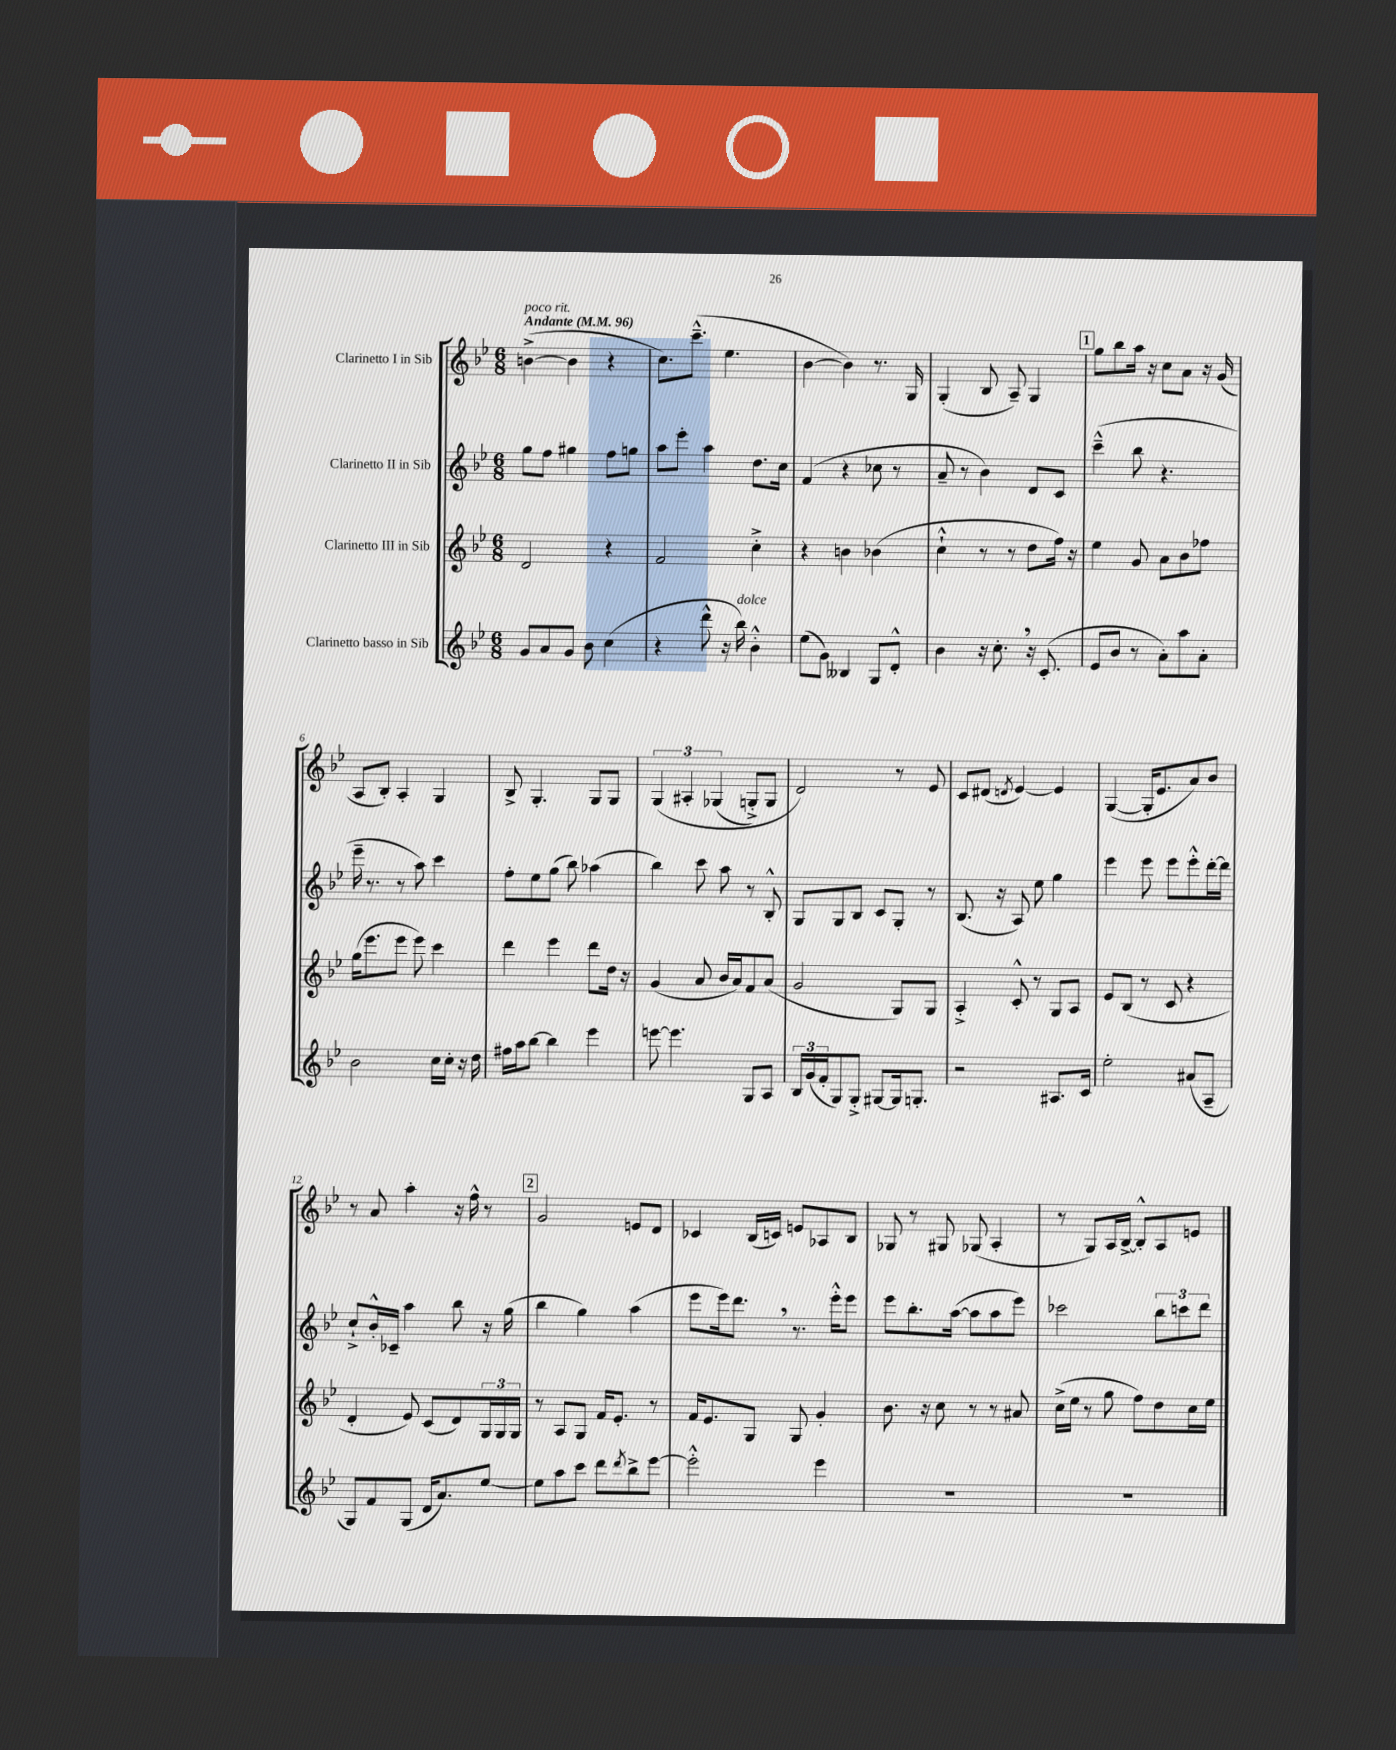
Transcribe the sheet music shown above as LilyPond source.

<<
\new StaffGroup <<
\new Staff = "s0" \with { instrumentName = "Clarinetto I in Sib" } {
    \clef treble \key bes \major \numericTimeSignature \time 6/8 \tempo "Andante" 4 = 96
    b'4~->^\markup { \italic "poco rit." }( b'4 r4 |
    c''8.) c'''8.---^( ees''4. |
    bes'4~ bes'4) r8. g16 |
    g4-.( bes8 a8--) g4 |
    \mark \markup { \box "1" } g''8 bes''8 a''16 r16 c''8 a'8 r16 g'16( |
    a8 bes8-.) a4-. g4 |
    bes8-> g4.-. g8 g8 |
    \tuplet 3/2 { g4\( ais4-. ges4( } g8-.->) g8 |
    d'2\) r8 ees'8 |
    c'8 dis'8( \acciaccatura { d'8 } ees'4~) ees'4 |
    g4~( g16-. ees'8. a'8) bes'8 |
    r8 a'8 a''4-. r16 f''16-^ r8 |
    \mark \markup { \box "2" } g'2 e'8 d'8 |
    ces'4 bes16( c'16) e'8 aes8 bes8 |
    ges8 r8 gis8 ges8( a4-. |
    r8 g8) a16 bes16~-> bes8-.-^ a8 e'8 \bar "|." |
}
\new Staff = "s1" \with { instrumentName = "Clarinetto II in Sib" } {
    \clef treble \key bes \major \numericTimeSignature \time 6/8
    g''8 f''8 gis''4 f''8 g''8 |
    a''8 ees'''8-. a''4 d''8. c''16 |
    f'4( r4 ces''8 r8 |
    a'8-- r8 bes'4) d'8 c'8 |
    \mark \markup { \box "1" } c'''4---^( bes''8 r4. |
    ees'''16-- r8. r8 a''8) c'''4 |
    f''8-. ees''8 g''8( bes''8) aes''4( |
    bes''4) c'''8 a''8 r8 bes8-.-^ |
    g8 g8 bes8 c'8 g8-. r8 |
    bes8.( r16 a8) ees''8 g''4 |
    ees'''4 ees'''8 ees'''8 ees'''8-.-^ d'''16~-. d'''16 |
    c''8-!-> bes'16-.-^ ces'16-- a''4 bes''8 r16 g''16( |
    \mark \markup { \box "2" } bes''4 g''4) a''4( |
    ees'''8 ees'''16) d'''8. \breathe r8. ees'''16-.-^ ees'''8 |
    ees'''8 bes''8.-. a''16~( a''8 a''8 ees'''8) |
    ces'''2 \tuplet 3/2 { bes''8 c'''8 d'''8 } \bar "|." |
}
\new Staff = "s2" \with { instrumentName = "Clarinetto III in Sib" } {
    \clef treble \key bes \major \numericTimeSignature \time 6/8
    d'2 r4 |
    f'2 c''4-.-> |
    r4 b'4 bes'4( |
    c''4-!-^ r8 r8 d''8 f''16) r16 |
    \mark \markup { \box "1" } ees''4 g'8 a'8 bes'8 fes''8 |
    g''16( ees'''8. ees'''8 ees'''8) c'''4 |
    d'''4 ees'''4 d'''8 d''16 r16 |
    g'4( a'8 bes'16 a'16) f'8 a'8( |
    g'2 g8) g8 |
    a4-.-> c'8-.-^ r8 g8 a8 |
    ees'8 bes8( r8 c'8 r4 |
    d'4-. ees'8) c'8( d'8) \tuplet 3/2 { g16 g16 g16 } |
    \mark \markup { \box "2" } r8 a8 g8 f'16 ees'8.-. r8 |
    f'16 ees'8. g8 g8 g'4-. |
    bes'8. r16 c''8 r8 r8 ais'8 |
    c''16->( ees''16 r8 g''8 f''8) d''8 c''16 ees''16 \bar "|." |
}
\new Staff = "s3" \with { instrumentName = "Clarinetto basso in Sib" } {
    \clef treble \key bes \major \numericTimeSignature \time 6/8
    g'8 a'8 g'8 bes'8 c''4( |
    r4 d'''8-^ r16 bes''16^\markup { \italic "dolce" }) bes'4-.-^ |
    ees''8( g'8) beses4 g8 d'8-.-^ |
    bes'4 r16 c''8.-. \breathe r16 c'8.-.( |
    \mark \markup { \box "1" } ees'8 bes'8 r8 a'8-.) a''8 a'8-. |
    bes'2 c''16 c''16-. r16 d''16 |
    fis''16 a''16 bes''8~ bes''4 ees'''4 |
    e'''8~ e'''4. g8 a8 |
    \tuplet 3/2 { bes16 g'16( f'16-. } g8) g8-.-> gis8~ gis16 g8.-. |
    r2 ais8. c'16 |
    ees''2-. ais'8( a8-- |
    g8) f'8 g8( d'16 a'8.) ees''8~ |
    \mark \markup { \box "2" } ees''8 a''8 c'''8 d'''8 \acciaccatura { d'''8 } bes''8-> ees'''8~ |
    ees'''2-.-^ ees'''4 |
    R2. |
    R2. \bar "|." |
}
>>
>>
